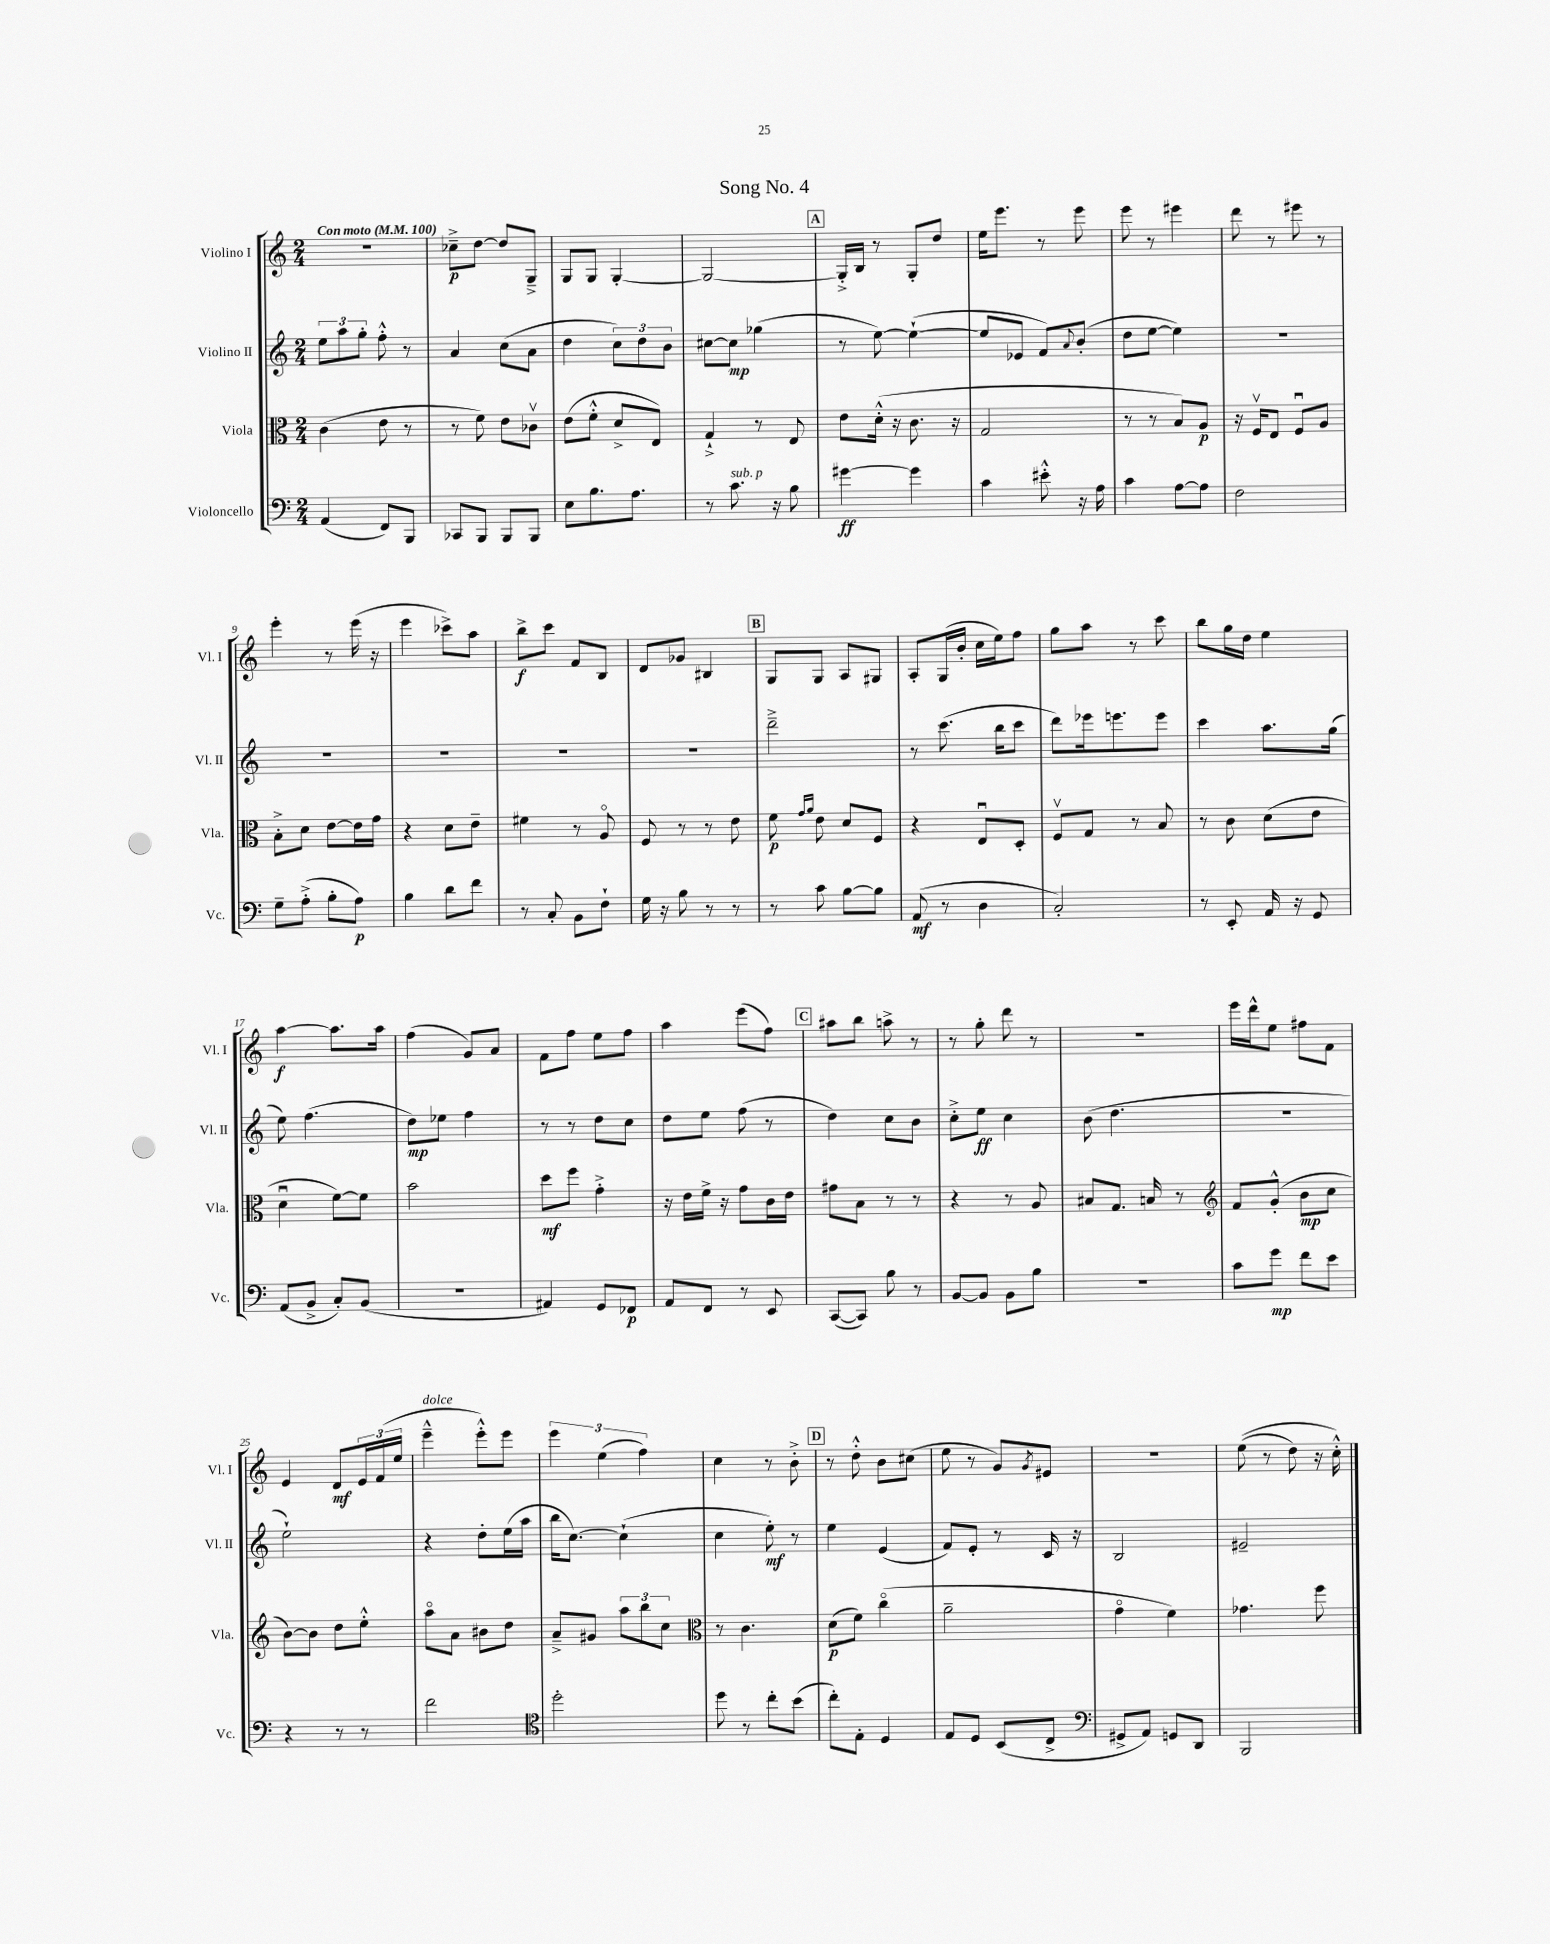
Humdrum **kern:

**kern	**kern	**kern	**kern
*staff4	*staff3	*staff2	*staff1
*clefF4	*clefC3	*clefG2	*clefG2
*k[]	*k[]	*k[]	*k[]
*M2/4	*M2/4	*M2/4	*M2/4
*MM100	*MM100	*MM100	*MM100
(4AA	(4c	12ee	2r
.	.	12aa	.
.	.	12gg'	.
8FF)	8e	8ff'^^	.
8BBB	8r	8r	.
=	=	=	=
8CC-	8r	4a	8cc-~^
8BBB	8f)	.	[8dd
8BBB	8e	(8cc	8dd]
8BBB	8c-v	8a	8G~^
=	=	=	=
8E	(8e	4dd	8G
8.B	8f'^^	.	8G
.	8d^	12cc)	[4G'
8.A	.	.	.
.	.	12dd	.
.	8E)	.	.
.	.	12b	.
=	=	=	=
8r	4G`^	[8cc#	2G_
8.c	.	8cc#]	.
.	8r	(4gg-	.
16r	.	.	.
8B	8E	.	.
=	=	=	=
[4g#	8e	8r	16G'^]
.	.	.	16B
.	(16d'^^	[8ee)	8r
.	16r	.	.
4g#]	8.c	(4ee`_	8G'
.	.	.	8dd
.	16r	.	.
=	=	=	=
4c	2G	8ee]	16ee
.	.	.	8.eee
.	.	8e-	.
8e#'^^	.	8f)	8r
.	.	8qqa	.
16r	.	(8b'	8eee
16A	.	.	.
=	=	=	=
4c	8r	8dd	8eee
.	8r	[8ee	8r
[8A	8B)	4ee])	4eee#
8A]	8A	.	.
=	=	=	=
2F	16r	2r	8ddd
.	16Fv	.	.
.	8E	.	8r
.	8Fu	.	8eee#
.	8A	.	8r
=	=	=	=
8G~	8B'^	2r	4eee'
(8A'^	8d	.	.
8B'	[8e	.	8r
8A)	16e]	.	(16eee
.	16g	.	16r
=	=	=	=
4B	4r	2r	4eee
8d	8d	.	8ccc-^)
8f	8e~	.	8aa
=	=	=	=
8r	4f#	2r	8bb^
8C'	.	.	8ccc
8BB	8r	.	8f
8F`	8Ao	.	8B
=	=	=	=
16G	8F	2r	8d
16r	.	.	.
8B	8r	.	8g-
8r	8r	.	4B#
8r	8e	.	.
=	=	=	=
8r	8f	2ddd~^	8G
.	16qqg	.	.
.	16qqa	.	.
8c	8e	.	8G
[8B	8d	.	8A
8B]	8F	.	8G#
=	=	=	=
(8AA	4r	8r	8A'
8r	.	(8.ccc	(16G
.	.	.	16b'
4D	8Eu	.	16cc
.	.	16bb	16ee)
.	8D'	8ccc	8ff
=	=	=	=
2C')	8Fv	8ddd)	8gg
.	8G	16eee-	8aa
.	.	8.eee	.
.	8r	.	8r
.	8B	8eee	8ccc
=	=	=	=
8r	8r	4ccc	8bb
8EE'	8c	.	16gg
.	.	.	16dd
16AA	(8d	8.aa	4ee
16r	.	.	.
8GG	8e	.	.
.	.	(16gg	.
=	=	=	=
(8AA	4du	8ee)	[4aa
8BB^	.	(4.ff	.
8C')	[8f)	.	8.aa]
(8BB	8f]	.	.
.	.	.	16aa
=	=	=	=
2r	2b	8dd)	(4ff
.	.	8ee-	.
.	.	4ff	8g)
.	.	.	8a
=	=	=	=
4AA#)	8dd	8r	8f
.	8ff	8r	8ff
8GG	4g'^	8dd	8ee
8FF-	.	8cc	8ff
=	=	=	=
8AA	16r	8dd	4aa
.	16e	.	.
8FF	16f^	8ee	.
.	16r	.	.
8r	8g	(8ff	(8eee
8EE	16c	8r	8ff)
.	16e	.	.
=	=	=	=
([8CC	8g#	4dd)	8aa#
8CC])	8B	.	8bb
8B	8r	8cc	8aa^
8r	8r	8b	8r
=	=	=	=
[8BB	4r	8cc'^	8r
8BB]	.	8ee	8gg'
8BB	8r	4cc	8ddd
8B	8A	.	8r
=	=	=	=
2r	8B#	(8b	2r
.	8.G	4.dd	.
.	16B	.	.
.	8r	.	.
=	=	=	=
*	*clefG2	*	*
8c	8f	2r	16eee
.	.	.	16ddd^^
8g	(8g'^^	.	8ee
8f	8b	.	8ff#
8e	8cc	.	8f
=	=	=	=
4r	[8b)	2ee`)	4e
.	8b]	.	.
8r	8dd	.	8d
8r	8ee'^^	.	24e
.	.	.	(24f
.	.	.	24ee
=	=	=	=
2f	8aao	4r	4eee~^^
.	8a	.	.
.	8b#	8dd'	8eee'^^)
.	8dd	(16ee	8eee
.	.	16aa	.
=	=	=	=
*clefC4	*	*	*
2dd'	8a~^	16bb	6eee
.	.	[8.cc)	.
.	8g#	.	.
.	.	.	(6ee
.	12aa	(4cc`]	.
.	12bb	.	6ff)
.	12cc	.	.
=	=	=	=
*	*clefC3	*	*
8dd	8r	4cc	4cc
8r	4.c	.	.
8cc'	.	8ee')	8r
(8b	.	8r	8b'^
=	=	=	=
8cc')	(8d	4ee	8r
8E'	8f)	.	8dd'^^
4D	(4cco	(4e	8b
.	.	.	(8cc#
=	=	=	=
8E	2a~	8f)	8ee
8D	.	8e'	8r
(8BB	.	8r	8g)
.	.	.	8qg
8C^	.	16c	8e#
.	.	16r	.
=	=	=	=
*clefF4	*	*	*
8GG#^	4go	2B	2r
8AA)	.	.	.
8GG	4f)	.	.
8DD	.	.	.
=	=	=	=
2BBB	4.g-	2e#~	&((8ee
.	.	.	8r
.	.	.	8dd)
.	8ff	.	16r
.	.	.	16cc'^^&)
==	==	==	==
*-	*-	*-	*-
